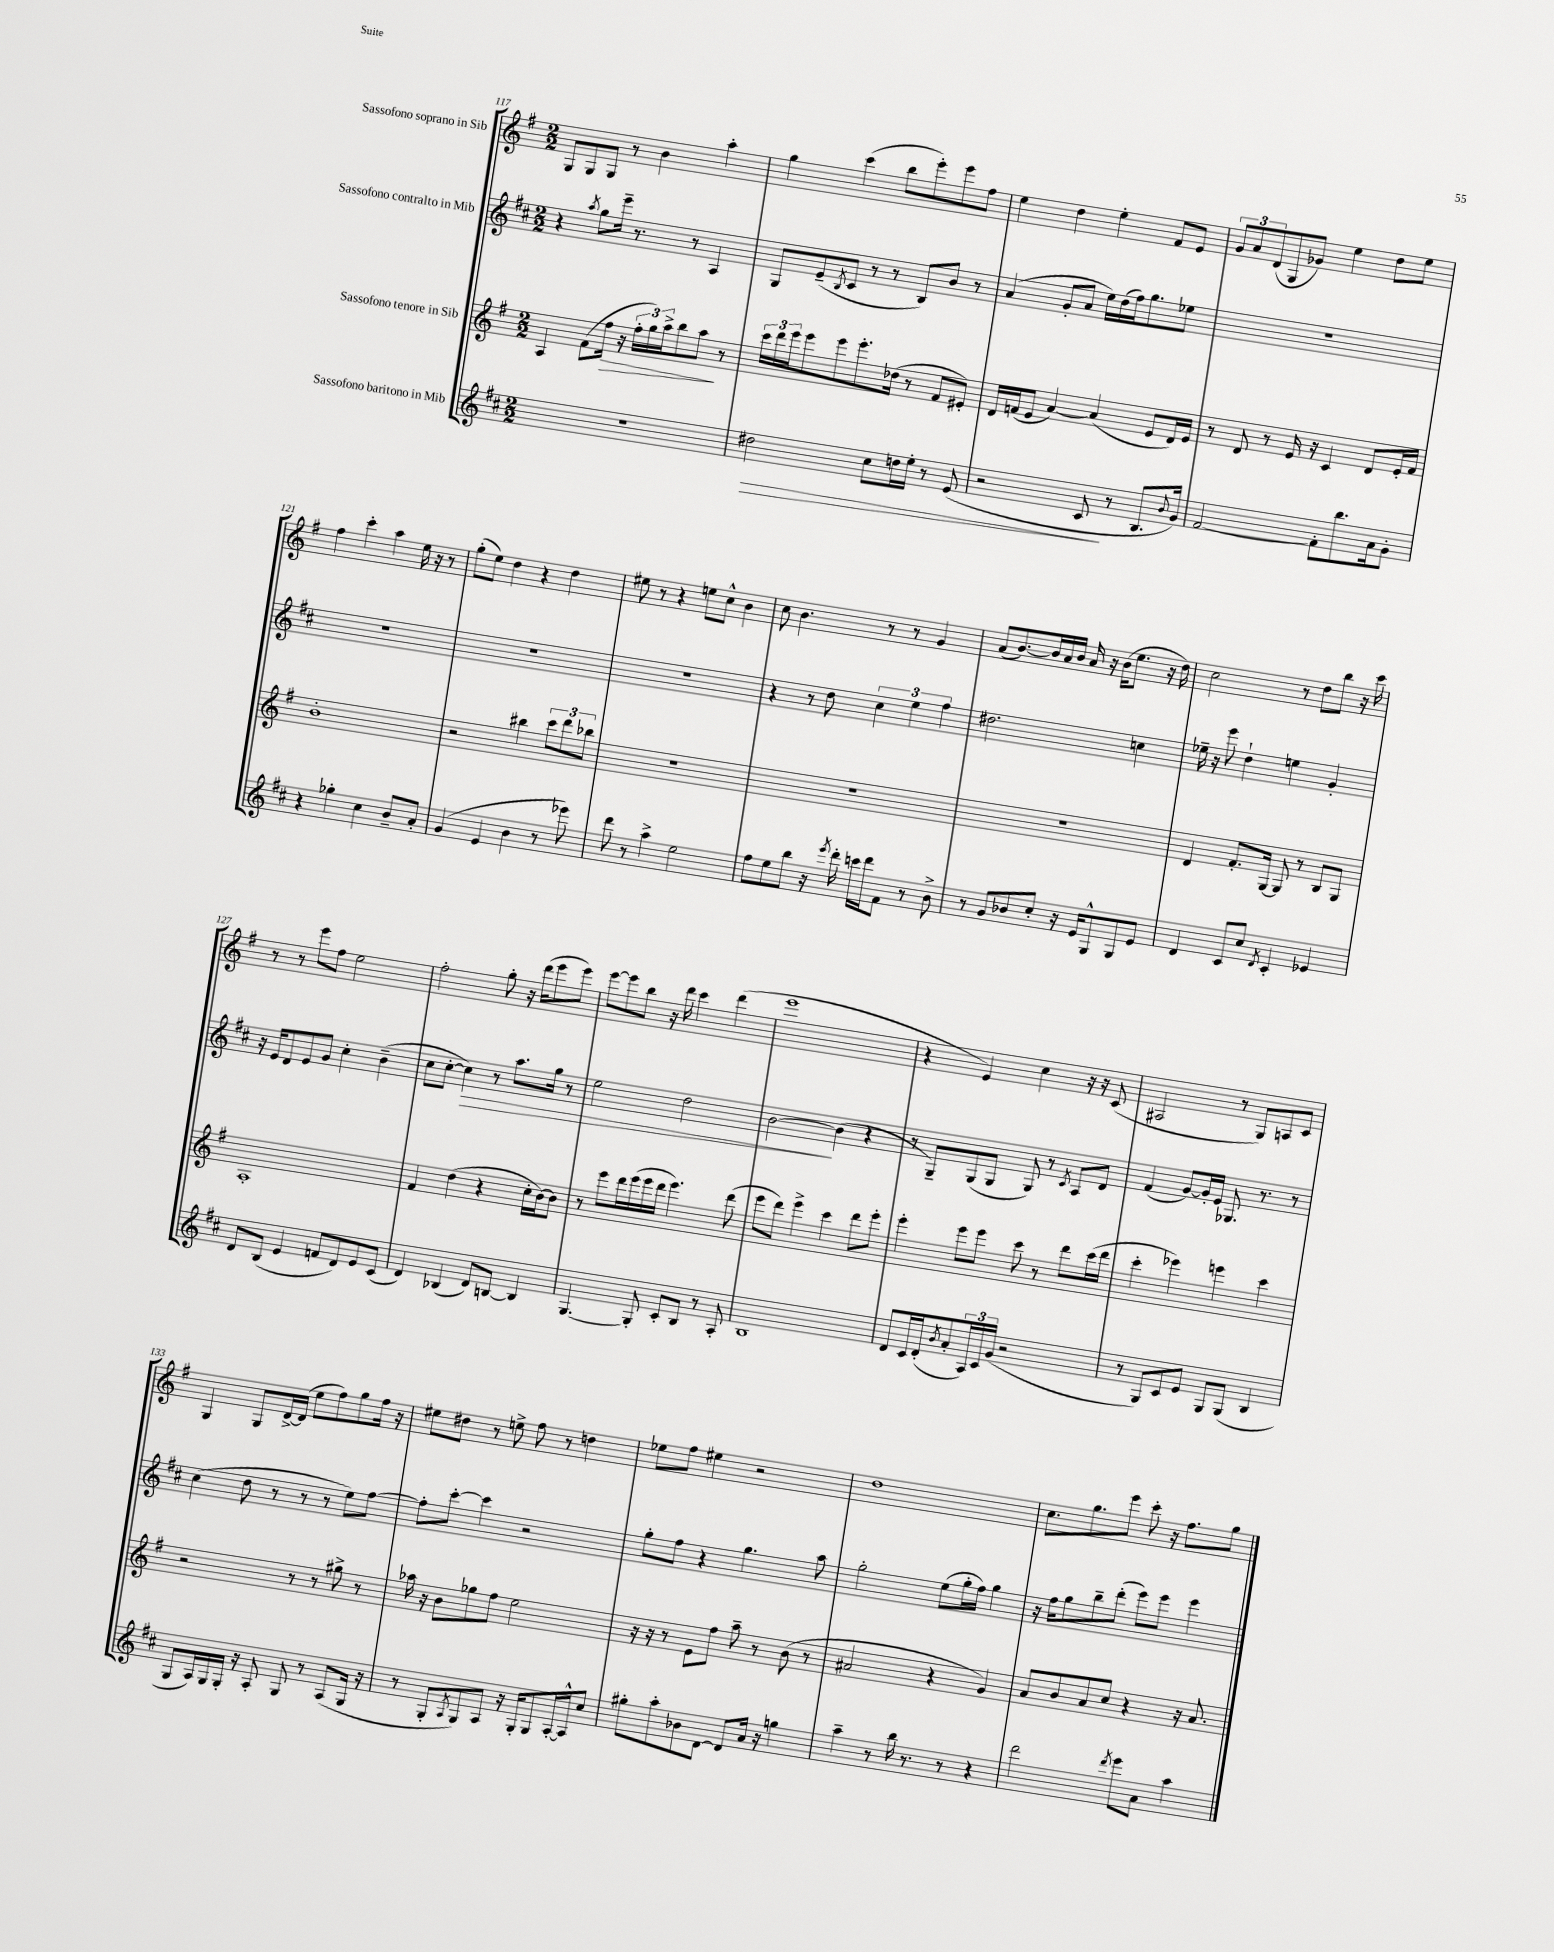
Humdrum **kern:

**kern	**kern	**kern	**kern
*staff4	*staff3	*staff2	*staff1
*clefG2	*clefG2	*clefG2	*clefG2
*k[f#c#]	*k[f#]	*k[f#c#]	*k[f#]
*M2/2	*M2/2	*M2/2	*M2/2
1r	4A	4r	8G
.	.	.	8G
.	.	8qaa	.
.	(8f#	8gg	8G
.	16ff#	16eee~	8r
.	16r	8.r	.
.	24ff#'	.	4b
.	24gg)	.	.
.	24aa^	.	.
.	8bb	8r	.
.	8aa	4A	4aa'
.	8r	.	.
=	=	=	=
2dd#	24ccc	8G	4gg
.	24ddd	.	.
.	24eee	.	.
.	8eee	(8e~	.
.	.	8qB	.
.	8eee	8c#	(4ccc
.	8.eee'	8r	.
8cc#	.	8r	8bb
.	(16dd-	.	.
16dd	8r	8B)	8eee')
16ee'	.	.	.
8r	8f#	8b	8eee
(8e	8e#')	8r	8ff#
=	=	=	=
2r	16d	(4a	4ee
.	(16f	.	.
.	8e	.	.
.	[4a)	8g'	4dd
.	.	8a	.
8c#	(4a]	16ee)	4ee'
.	.	(16dd	.
8r	.	16ff#)	.
.	.	8.gg	.
8.B	8e	.	8f#
.	16d)	8ee-	8e
8qqb	.	.	.
16g)	16e	.	.
=	=	=	=
[2f#	8r	1r	12g
.	.	.	12a
.	8d	.	.
.	.	.	(12d
.	8r	.	8G
.	16e	.	8g-)
.	16r	.	.
8f#']	4c	.	4ee
8.bb	.	.	.
.	8d	.	8dd
16a	.	.	.
8g'	16e'	.	8ee
.	16f#	.	.
=	=	=	=
4r	1b'	1r	4ff#
4gg-'	.	.	4ccc'
4cc#	.	.	4aa
8b~	.	.	16ee
.	.	.	16r
8a'	.	.	8r
=	=	=	=
(4g	2r	1r	(8gg'
.	.	.	8ee)
4e	.	.	4dd
4b	4bb#	.	4r
8r	12ccc	.	4dd
.	12ddd	.	.
8eee-)	.	.	.
.	12bb-	.	.
=	=	=	=
8ddd	1r	1r	8ee#
8r	.	.	8r
4aa^	.	.	4r
2ee	.	.	8ee
.	.	.	8cc^^
.	.	.	4b
=	=	=	=
8ff#	1r	4r	8cc
8ee	.	.	4.b
8bb	.	8r	.
16r	.	8dd	.
8qeee	.	.	.
16ddd'	.	.	.
16ccc	.	6cc#	8r
16ddd	.	.	.
8f#	.	.	8r
.	.	6ee	.
8r	.	.	4g
.	.	6ff#	.
8b^	.	.	.
=	=	=	=
8r	1r	2.dd#	(8a
8g	.	.	[8.b)
8b-	.	.	.
.	.	.	16b]
8cc#'	.	.	16a
.	.	.	16b
16r	.	.	16a
16e	.	.	16r
8G^^	.	.	(16b
.	.	.	8.ee
8G	.	4cc	.
8e	.	.	16r
.	.	.	16dd)
=	=	=	=
4d	4d	16ee-~	2cc
.	.	16r	.
.	.	8eee	.
8c#	8.f#'	4dd`	.
8cc#	.	.	.
.	[16G	.	.
8qd	.	.	.
4c#'	8G]	4ee	8r
.	8r	.	8dd
4e-	8B	4g'	8bb
.	8G	.	16r
.	.	.	16ccc
=	=	=	=
8d	1A'	16r	8r
.	.	16e	.
(8B	.	8d	8r
4e	.	8e	8eee
.	.	8g	8ff#
8f	.	4cc#'	2ee
8d)	.	.	.
8e	.	(4b~	.
(8c#	.	.	.
=	=	=	=
4d)	4f#	8cc#	2ff#'
.	.	[8cc#'	.
(4B-	(4dd	4cc#])	.
8d)	4r	8r	8gg'
[8B	.	8.aa	16r
.	.	.	(16ddd
4B]	16cc'	.	8eee
.	[16b)	16gg	.
.	8b]	8r	8eee)
=	=	=	=
[4.G	8r	2ee	[8eee
.	8eee	.	8eee]
.	16ddd	.	8bb
.	(16eee	.	.
8G']	16eee	.	16r
.	16ddd	.	16ddd
8c#'	4.eee)	2dd	4ccc
8B	.	.	.
8r	.	.	(4ddd
8A'	(8ddd	.	.
=	=	=	=
1B	8eee	[2b	1eee
.	8ddd)	.	.
.	4eee^	.	.
.	4ccc	(4b]	.
.	8ddd	4r	.
.	8eee'	.	.
=	=	=	=
8d	4eee'	8r	4r
16c#	.	8G~)	.
(16d'	.	.	.
8qb	.	.	.
8a'	8eee	(8G	4e)
24A)	8eee	8G	.
24c#	.	.	.
(24g	.	.	.
2r	8ccc	8G)	4cc
.	8r	8r	.
.	.	8qc#	.
.	8ddd	8A	16r
.	.	.	16r
.	(16ccc	8d	(8c
.	16ddd	.	.
=	=	=	=
8r	4ccc'	(4f#	2A#
8G)	.	.	.
8c#	4eee-)	[8g)	.
8e	.	16g']	.
.	.	16e	.
8G	4eee	8.G-	8r
(8G	.	.	8G)
.	.	8.r	.
4B	4ccc	.	8A
.	.	8r	8c
=	=	=	=
8G	2r	(4cc#	4G
16A)	.	.	.
16G	.	.	.
16G'	.	8dd	8G
16r	.	.	.
8A'	.	8r	[16d^
.	.	.	(16d]
8G	8r	8r	8ee
8r	8r	8r	8ff#)
(8A	8gg#^	8ee)	8gg
16G	8r	[8ff#	16ff#
16r	.	.	16r
=	=	=	=
8r	16aa-	8ff#']	8ee#
.	16r	.	.
8G'	8b	[8ccc#'	8dd#
8qA	.	.	.
8G)	8gg-	4ccc#]	8r
8A	8ff#	.	8ee^
16r	2ee	2r	8ff#
16G'	.	.	.
8G	.	.	8r
[16A'	.	.	4dd
16A^^]	.	.	.
8cc#	.	.	.
=	=	=	=
8gg#'	16r	8gg'	8ee-
.	16r	.	.
8aa'	8r	8ff#	8ff#
8b-	8e	4r	4ee#
[8d	8ff#	.	.
8d]	8aa~	4.gg	2r
16a	8r	.	.
16r	.	.	.
4gg	(8b	.	.
.	8r	8aa	.
=	=	=	=
4aa~	2a#	2gg'	1dd
8r	.	.	.
16bb	.	.	.
8.r	.	.	.
.	4r	(8ee	.
8r	.	16gg'	.
.	.	16ff#)	.
4r	4g)	4gg	.
=	=	=	=
2ddd	8a	16r	8.cc
.	.	16ff#	.
.	8b	8gg	.
.	.	.	8.gg
.	8a	8bb~	.
.	8cc	(8ddd'	8eee
8qddd	.	.	.
8eee	4r	8eee)	8ccc'
8a	.	8eee	16r
.	.	.	8.ff#
4aa	16r	4eee	.
.	8.a	.	.
.	.	.	8gg
==	==	==	==
*-	*-	*-	*-
